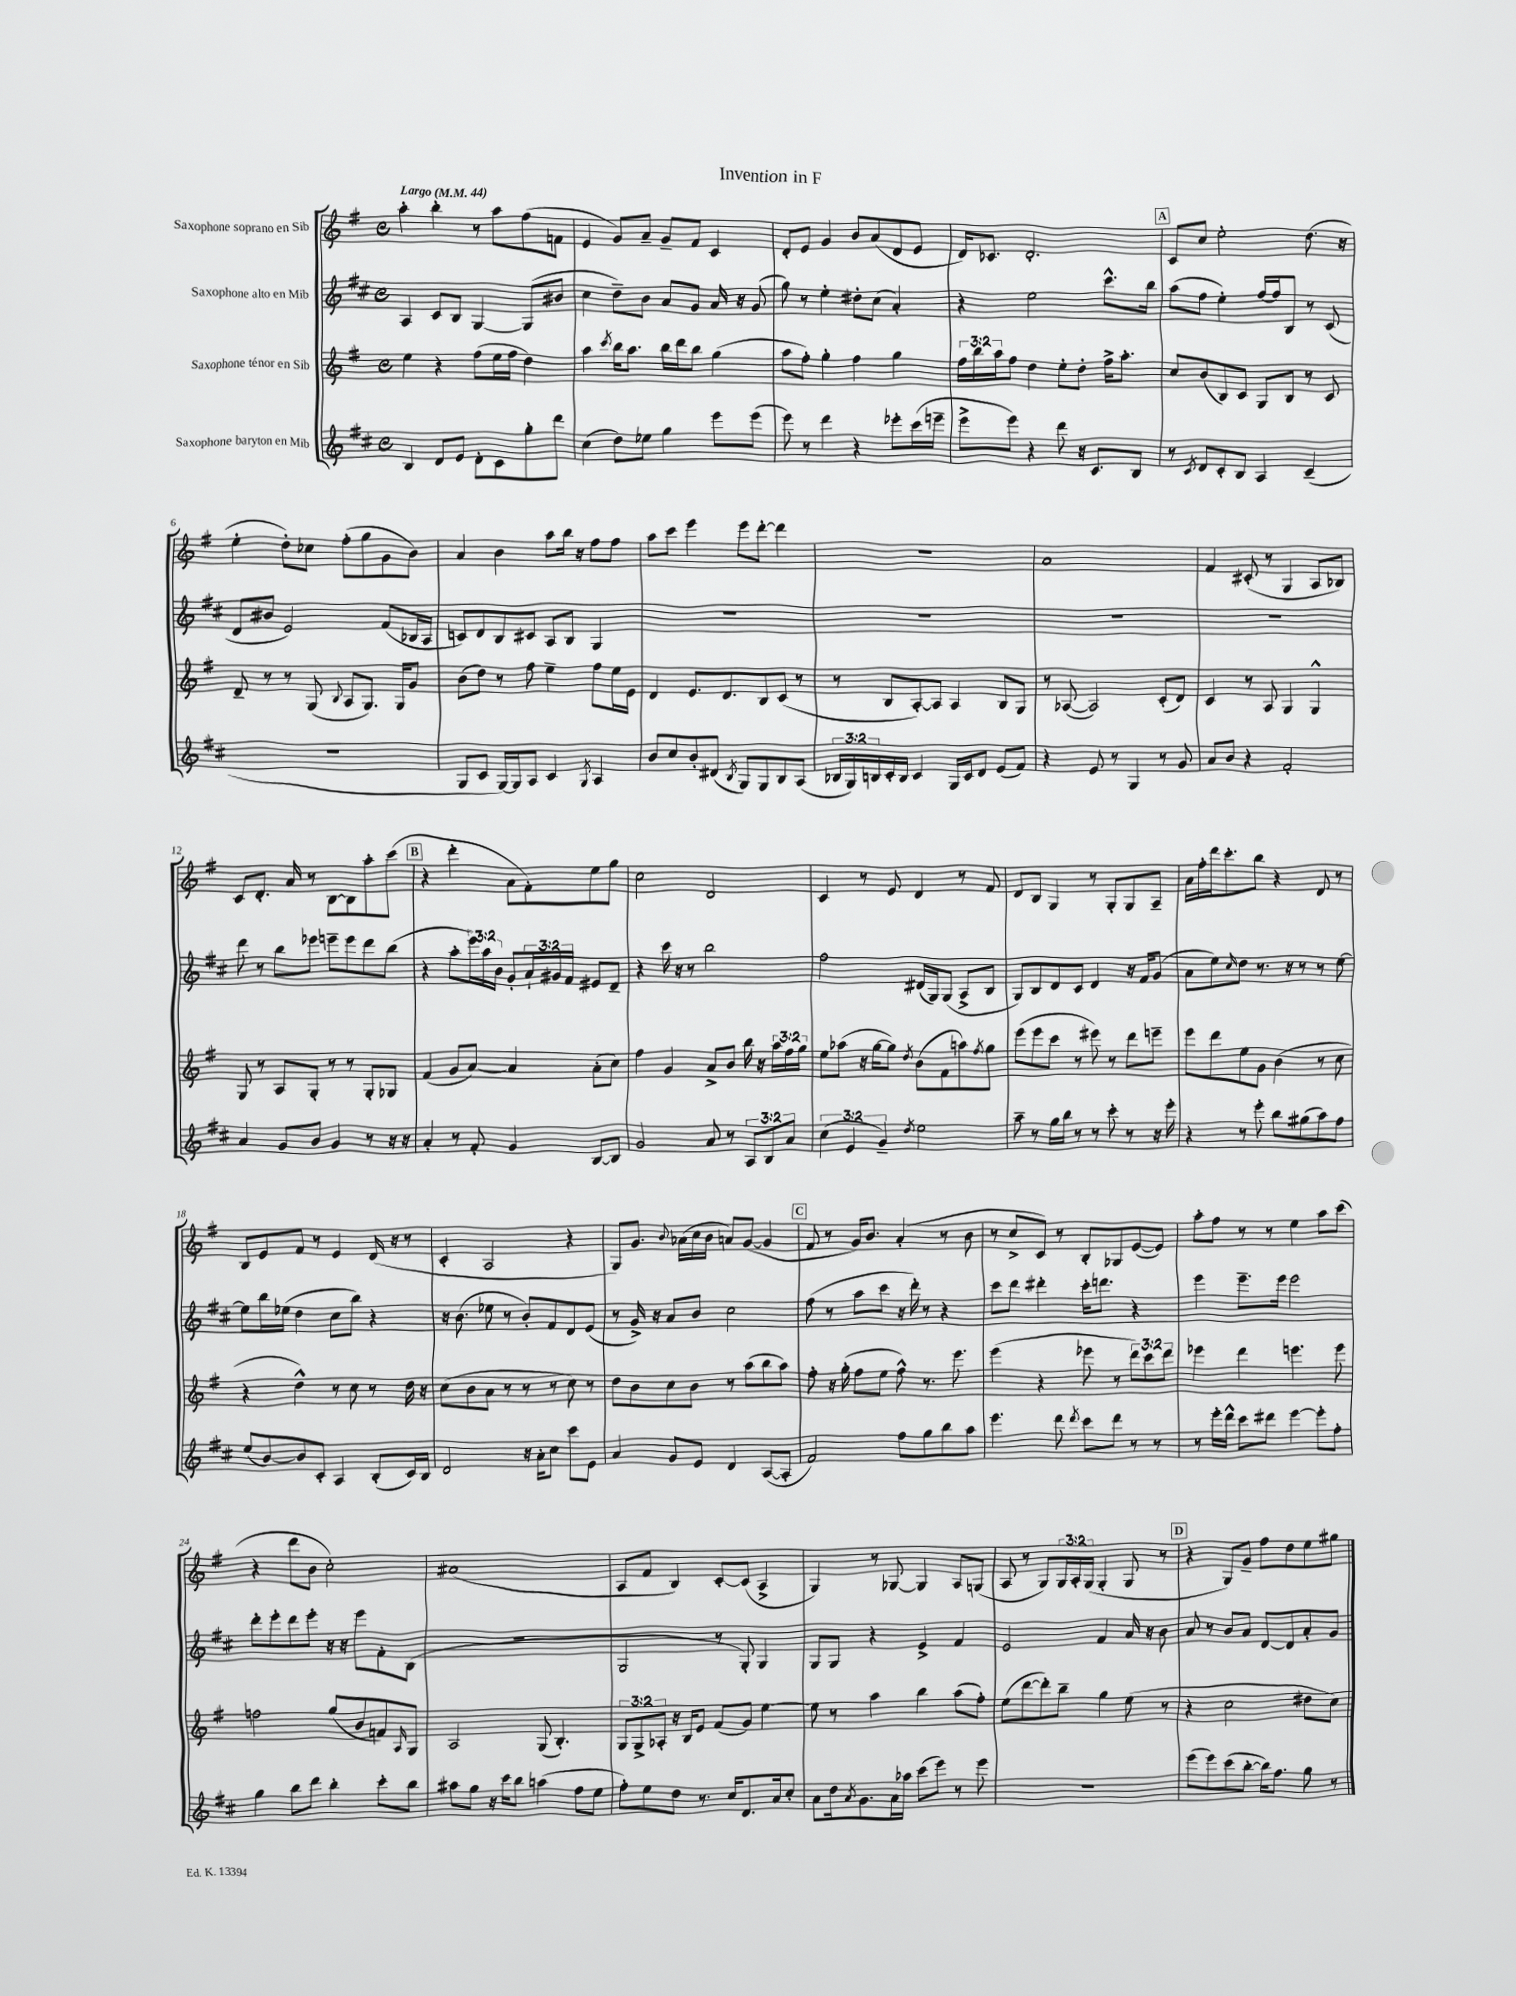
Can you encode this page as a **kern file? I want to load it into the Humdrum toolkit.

**kern	**kern	**kern	**kern
*staff4	*staff3	*staff2	*staff1
*clefG2	*clefG2	*clefG2	*clefG2
*k[f#c#]	*k[f#]	*k[f#c#]	*k[f#]
*M4/4	*M4/4	*M4/4	*M4/4
*met(c)	*met(c)	*met(c)	*met(c)
*MM44	*MM44	*MM44	*MM44
4B	4ee	4A	4aa'
8d	4r	8c#	4bb'
8e	.	8B	.
8d'	(8ff#	[4G	8r
8c#	16ee	.	8aa
.	16ff#	.	.
8gg'	4dd)	(8G]	(8ff#
8ddd	.	8b#	8f
=	=	=	=
(4cc#	4aa	4cc#	4e
.	8qccc	.	.
8dd)	16bb	8dd~)	8g)
.	8.aa	.	.
8ee-	.	8b	8a~
4gg	16bb	8a	8g~
.	16ddd	.	.
.	8bb	8g	8f#
8eee	(4gg	16a	4c
.	.	16r	.
(8eee	.	(8g	.
=	=	=	=
8eee)	8aa	8gg)	8d'
8r	8ff#')	8r	8e
4ddd	4gg'	4ee'	4g
4r	4ff#	8dd#'	8b
.	.	(8cc#	(8a
8eee-'	4gg	4a')	8d
(16ccc#	.	.	8e
16eee~	.	.	.
=	=	=	=
8eee^	24ff#	4r	16d)
.	24bb	.	.
.	.	.	8.c-
.	24aa	.	.
8eee)	8ff#	.	.
4r	4dd	2ee	2.d'
8ddd	8ee'	.	.
16r	8dd'	.	.
8.c#	.	.	.
.	16ff#^	8.ccc#^^	.
.	8.aa'	.	.
8B	.	.	.
.	.	16bb	.
=	=	=	=
8r	8cc	(8aa	8c
8qc#	.	.	.
8d	(8b	8ff#	8cc
8c#'	8B)	4ee')	2ee'
8B	8c	.	.
4A	8G	[16ff#	.
.	.	16ff#]	.
.	8B	8B	.
(4c#~	8r	8r	(8.dd
.	8c	(8c#	.
.	.	.	16r
=	=	=	=
1r	8d~	8d	4ee'
.	8r	8b#	.
.	8r	2e)	8dd')
.	(8G	.	8cc-
.	8qqB	.	.
.	8A	.	(8ff#'
.	8.G)	.	8gg
.	.	(8f#	8g
.	16G	.	.
.	8g	16B-	8b)
.	.	16A	.
=	=	=	=
8G	(8b	8c)	4a
8c#	8dd)	8d	.
[16G)	8r	8B	4b
16G]	.	.	.
8A	8ff#	8c#	.
4c#	4ee~	8A	8aa
.	.	8B	16bb
.	.	.	16r
8qG	.	.	.
4A	8ff#	4G	8ff#
.	16ee	.	8ff#
.	16e	.	.
=	=	=	=
8b	4d	1r	8aa
8cc#	.	.	8ccc
8b'	8.e	.	4eee
(8d#	.	.	.
.	8.d	.	.
8qB	.	.	.
8G)	.	.	8eee
8G	8B	.	[8ddd'
8B	(8c	.	4ddd]
(8A	8r	.	.
=	=	=	=
24B-	8r	1r	1r
24G)	.	.	.
24B	.	.	.
16c#'	8B	.	.
16B	.	.	.
4c#	[8A')	.	.
.	8A]	.	.
16G	4A	.	.
16c#	.	.	.
8d	.	.	.
(8e	8B	.	.
8f#)	8G	.	.
=	=	=	=
4r	8r	1r	1a
.	([8A-	.	.
8e	2A-])	.	.
8r	.	.	.
4G	.	.	.
8r	(8c'	.	.
8g	8d)	.	.
=	=	=	=
8a	4c	1r	4f#
8b	.	.	.
4r	8r	.	(8c#'
.	8A	.	8r
2f#'	4G	.	4G
.	4G^^	.	8A
.	.	.	8B-)
=	=	=	=
4a	8G	8ddd	8c
.	8r	8r	8.d'
8g	8A	8bb	.
.	.	.	16a
8b	8G'	8eee-	8r
4g	8r	8eee~	[8B
.	8r	8eee	8B]
8r	8G'	8ddd	8aa'
16r	8G-	(8bb	(8ccc
16r	.	.	.
=	=	=	=
4a'	(4f#	4r	4r
8r	8g	8aa'	4ddd'
8f#'	[8a)	24eee)	.
.	.	24aa	.
.	.	24b	.
4g	4a]	8g'	8a
.	.	24a`	8f#')
.	.	24g#	.
.	.	24f#	.
[8B	(8a'	8e#	8ee
8B]	8cc)	8d~	8gg
=	=	=	=
2g	4ff#	4r	2cc
.	4g	16ccc#	.
.	.	16r	.
.	.	8r	.
8a	8a^	2bb	2d
8r	8b	.	.
12A	16bb	.	.
.	16r	.	.
12B	.	.	.
.	24aa	.	.
12a	24ff#	.	.
.	24gg	.	.
=	=	=	=
(6cc#	8ee	2ff#	4c
.	(8aa-	.	.
6e	.	.	.
.	16r	.	8r
.	[16gg	.	.
6g~)	.	.	.
.	8gg])	.	8e
8qdd	8qdd	.	.
2ee	(8b	(16d#	4d
.	.	16G)	.
.	8f#	(8G	.
.	8aa)	8A^	8r
.	8qff#	.	.
.	8gg	8B	8f#
=	=	=	=
8aa~	(8eee	8G)	8d
8r	8eee	8B	8B
16gg	8ccc	8d	4G
16bb	.	.	.
8r	8r	8c#	.
8r	8eee#)	4d	8r
8ccc#'	8r	.	8G'
8r	8ddd	16r	8G
.	.	16f#	.
16r	8eee~	(8g	8A~
16eee'	.	.	.
=	=	=	=
4r	8eee	8a	16a
.	.	.	16ff#'
.	8ddd	8ee)	16ddd
.	.	.	8.ccc'
.	.	16qqcc#	.
8r	8ee	8dd	.
8eee'	8g	8.r	8bb
8bb	(4b	.	4r
.	.	16r	.
(8gg#	.	8r	.
8aa)	8r	8r	8d
8ff#	8cc	[8ee	8r
=	=	=	=
(8ee	4r	8ee]	8B
[8b)	.	16bb	8e
.	.	(16ee-	.
8b]	4dd^^)	4dd	8f#
8c#'	.	.	8r
4A	8r	8cc#	4e
.	8cc	8bb)	.
(8B'	8r	4r	(16d
.	.	.	16r
16c#)	16dd	.	8r
16B	16r	.	.
=	=	=	=
2d	(8cc	16r	4c'
.	.	(8.b	.
.	8b	.	.
.	8a	8ee-	2A
.	8r	8r	.
16r	8r	8b')	.
16a'	.	.	.
8cc#	8r	8f#	.
8ccc#	8cc)	8d	4r
8e	8r	(8e	.
=	=	=	=
4a	8dd	8r	8G)
.	8b	16g^)	8.g
.	.	16r	.
8g	8cc	8a	.
.	.	.	8qqb
.	.	.	(16a-
8e	8b	8b	16cc
.	.	.	16b
4d	8r	2cc#	8a)
.	(8aa	.	([8g
([8A	8bb	.	4g]
8A']	8aa)	.	.
=	=	=	=
2f#)	8ff#'	(8ff#	8f#
.	16r	8r	8r
.	(16gg'	.	.
.	8ff#	8aa	16g)
.	.	.	8.b
.	8ee	8ccc#	.
8ff#	8ff#^^)	16r	(4a'
.	.	16ddd')	.
8gg	8.r	8r	.
8bb	.	4r	8r
.	8.eee	.	.
8aa	.	.	8b
=	=	=	=
4.eee	(4eee	8ccc#	8r
.	.	8ddd	8cc^
.	4r	4ddd#'	8c)
8ddd	.	.	8r
8qddd	.	.	.
8ccc#	8eee-	16ccc#'	8B'
.	.	8.ddd	.
8ddd	8r	.	8G-
8r	12ddd)	4r	([8e
.	12ccc	.	.
8r	.	.	8e])
.	12ddd	.	.
=	=	=	=
8r	4eee-	4eee	8aa'
16eee'	.	.	8ff#
16ddd^^	.	.	.
8ccc#	4ddd	8.eee~	8r
8ddd#	.	.	8r
.	.	16eee	.
[4eee	4.eee	2eee	4ee
8eee']	.	.	8aa
8ff#'	8eee	.	(8ccc
=	=	=	=
4gg	2ff	8ddd'	4r
.	.	8eee'	.
8bb	.	8ddd	8ddd
8ddd	.	8eee'	8b
4bb'	(8gg	16r	2cc')
.	.	16r	.
.	8b	8eee	.
8ccc#'	8f)	8f#'	.
.	16qqA	.	.
8bb	8G	(8B	.
=	=	=	=
8aa#	2A	1r	(1a#
8gg	.	.	.
16r	.	.	.
16ccc#	.	.	.
8bb	.	.	.
(4aa	(8G	.	.
.	4.B')	.	.
8ff#	.	.	.
8ee	.	.	.
=	=	=	=
8ff#')	12G	2G	8A
.	12G^	.	.
8ee	.	.	8f#
.	12A-'	.	.
8dd	16r	.	4B)
.	16B	.	.
8.r	8e	.	.
.	(8f#	8r	[8c'
16cc#	.	.	.
8.d	8g)	8G')	(8c]
.	[4ee	4G	4A^
16a	.	.	.
8cc#'	.	.	.
=	=	=	=
8a	8ee]	8G	4G)
16dd	8r	8G	.
8qa	.	.	.
8.g	.	.	.
.	4aa	4r	8r
16a	.	.	[8G-
16aa-	.	.	.
(8ccc#	4bb	4e^	4G-]
8eee)	.	.	.
8r	(8aa	4f#	8A
8eee	8ff#')	.	(8G
=	=	=	=
1r	(8ee	2e	8A
.	[8ddd	.	8r
.	8ddd'])	.	8G)
.	8bb~	.	24G
.	.	.	24A'
.	.	.	(24G
.	4gg	4f#	4G'
.	(8ee	16a	8G
.	.	16r	.
.	8r	8b	8r
=	=	=	=
(8eee	4r	8a	4r
8eee)	.	8r	.
(8ccc#	2cc	8b	8G)
[8bb'	.	8a	8g~
16bb])	.	[8d	8ff#
8.ff#	.	.	.
.	.	8d]	8dd
8gg	8dd#	8a'	8ee
8r	8cc)	8g	8gg#
==	==	==	==
*-	*-	*-	*-
